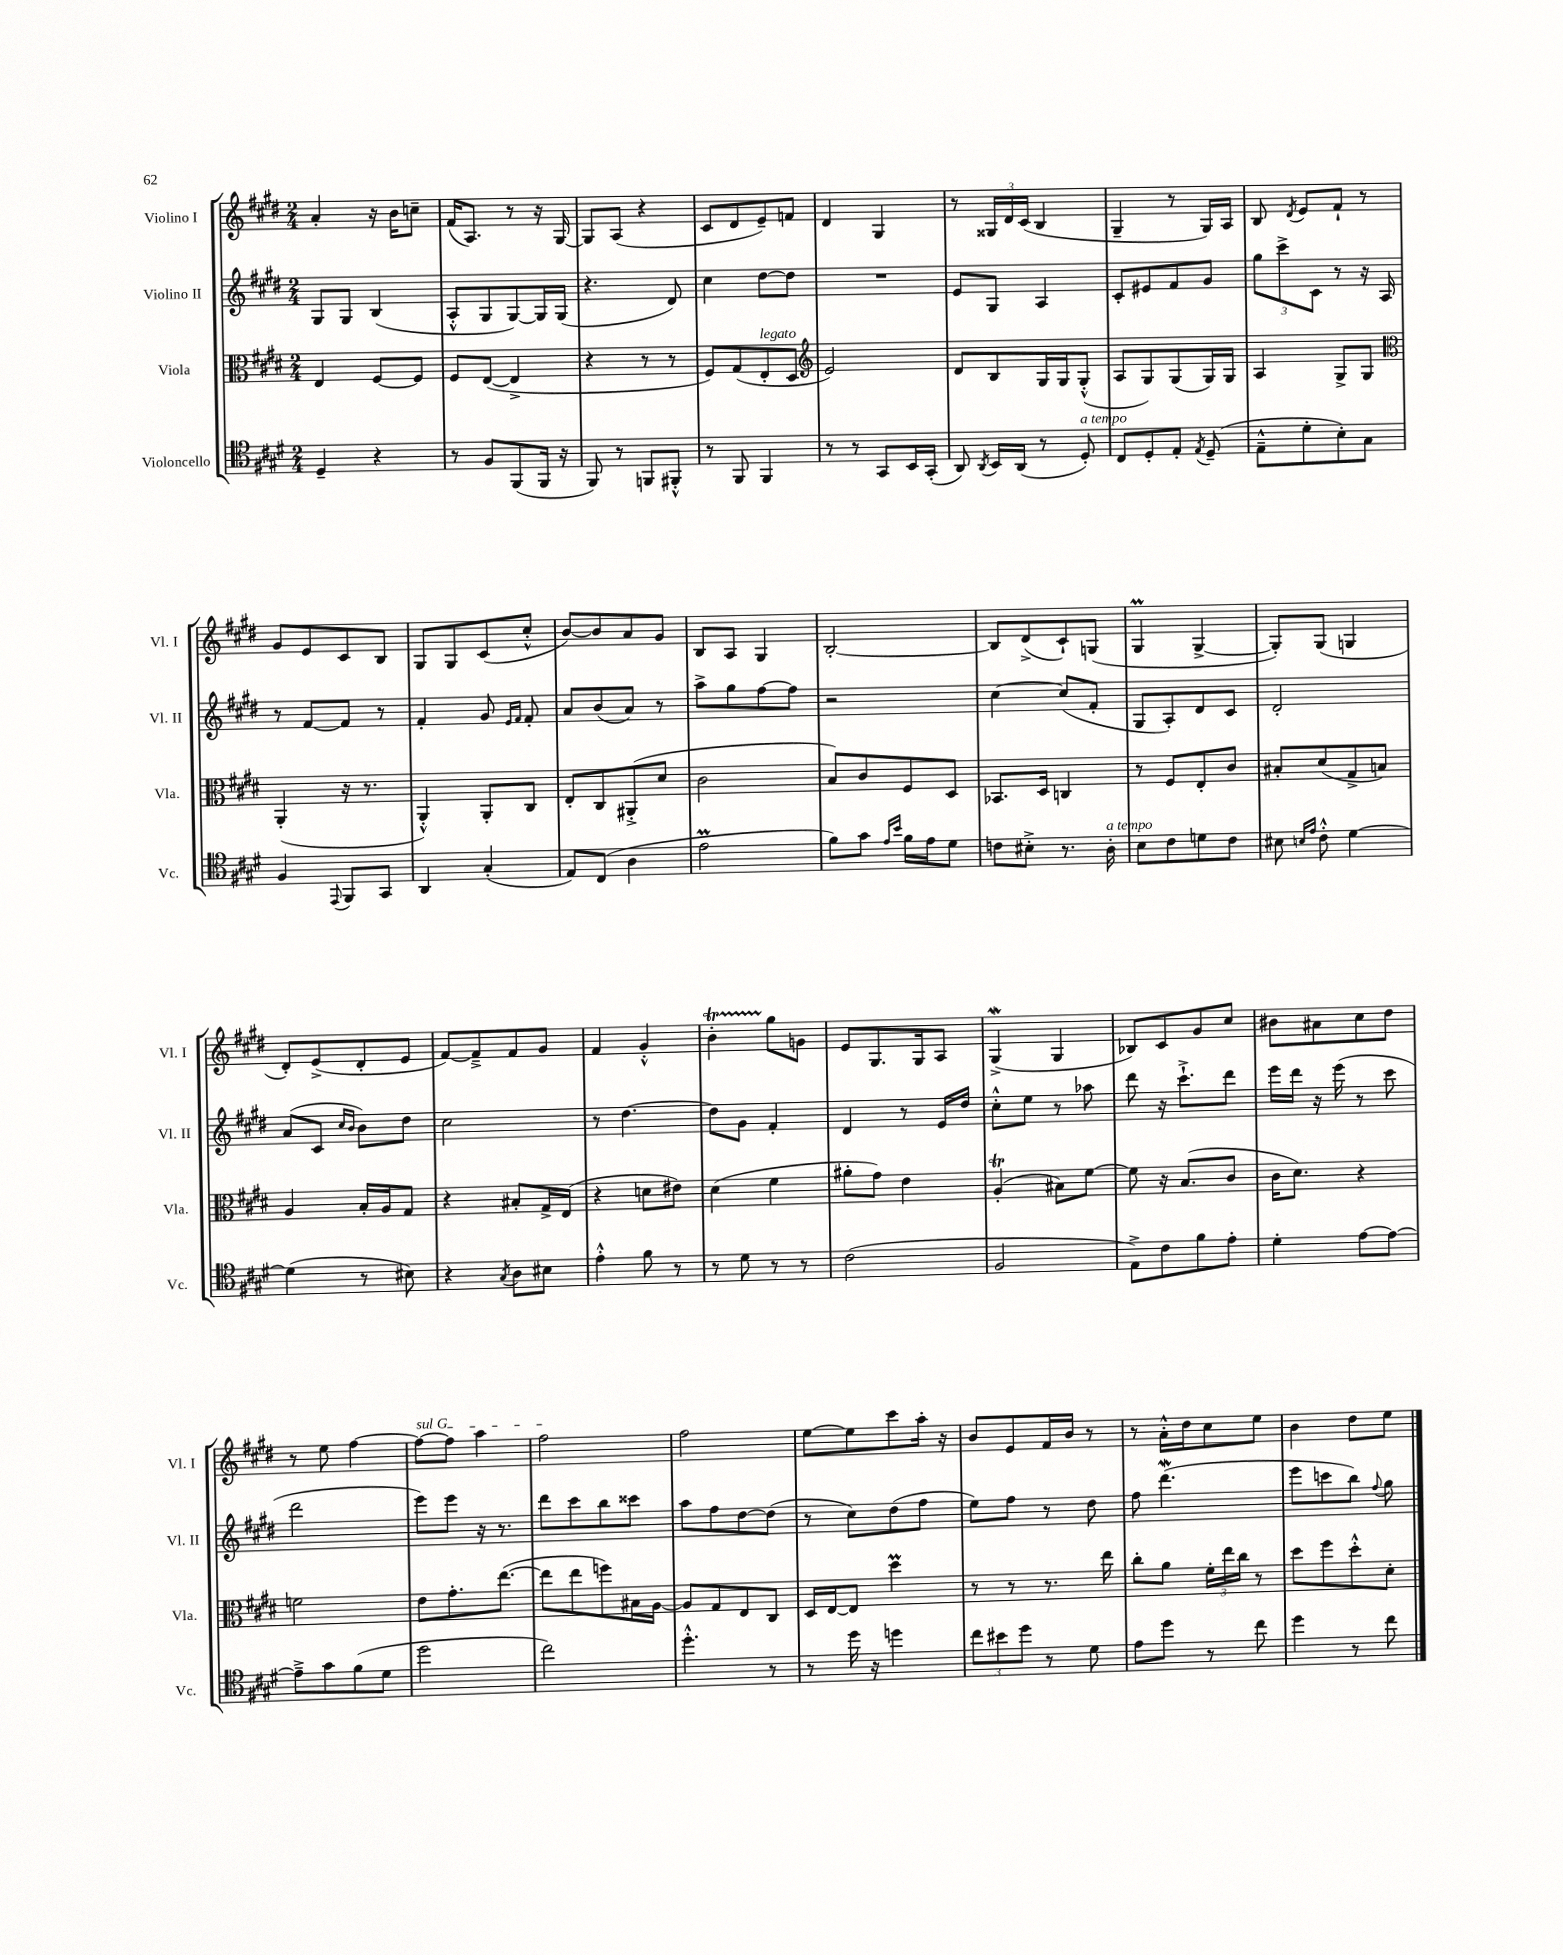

**kern	**kern	**kern	**kern
*staff4	*staff3	*staff2	*staff1
*clefC4	*clefC3	*clefG2	*clefG2
*k[f#c#g#d#]	*k[f#c#g#d#]	*k[f#c#g#d#]	*k[f#c#g#d#]
*M2/4	*M2/4	*M2/4	*M2/4
4D#~	4E	8G#	4a'
.	.	8G#	.
4r	[8F#	(4B	16r
.	.	.	16b
.	8F#]	.	8cc~
=	=	=	=
8r	8F#	8A'^^	(16f#
.	.	.	8.A)
8F#	([8E	8G#	.
(8FF#	4E^]	[8G#)	8r
16FF#	.	16G#]	16r
16r	.	(16G#	[16G#
=	=	=	=
8FF#)	4r	4.r	8G#]
8r	.	.	(8A
8FF	8r	.	4r
8FF#'^^	8r	8d#)	.
=	=	=	=
8r	8F#)	4cc#	8c#
8FF#	(8G#	.	8d#
4FF#	8E'	[8dd#	8e~)
.	8D#	8dd#]	8f
=	=	=	=
*	*clefG2	*	*
8r	2e)	2r	4d#
8r	.	.	.
8GG#	.	.	4G#
16BB	.	.	.
(16GG#'	.	.	.
=	=	=	=
8AA)	8d#	8e	8r
8qAA	.	.	.
16BB	8B	8G#	24G##
.	.	.	24d#
(16AA	.	.	.
.	.	.	(24c#
8r	16G#	4A	4B
.	16G#	.	.
8D#')	(8G#'^^	.	.
=	=	=	=
8C#	8A	8c#'	4G#~
8D#'	8G#)	8e#	.
8E'	(8G#	8f#	8r
8qE	.	.	.
(8D#~	16G#)	8g#	16G#)
.	16G#	.	16A
=	=	=	=
8E~^^	4A	12gg#	8B
.	.	12ccc#^	.
.	.	.	8qd#
8d#'	.	.	8e
.	.	12c#	.
8B')	8G#^	8r	8f#`
8G#	8G#	16r	8r
.	.	16A	.
=	=	=	=
*	*clefC3	*	*
4F#	(4AA'	8r	8g#
.	.	[8f#	8e
8qqEE	.	.	.
8FF#	16r	8f#]	8c#
.	8.r	.	.
8GG#	.	8r	8B
=	=	=	=
4AA	4AA'^^)	4f#'	8G#
.	.	.	8G#
(4G#'	8AA'	8g#	(8c#
.	.	16qqe	.
.	.	16qqf#	.
.	8C#	8f#'	8cc#'^^
=	=	=	=
8E)	8E'	8a	[8b)
(8C#	8C#	(8b	8b]
4A	(8AA#'^	8a)	8a
.	8d#	8r	8g#
=	=	=	=
2e	2c#	8aa^	8B
.	.	8gg#	8A
.	.	[8ff#	4G#
.	.	8ff#]	.
=	=	=	=
8f#)	8B)	2r	[2B'
8g#	8c#	.	.
16qqe	.	.	.
16qqb	.	.	.
16f#	8F#	.	.
16e	.	.	.
8d#	8D#	.	.
=	=	=	=
8c	8.BB-	[4cc#	8B]
8B#'^	.	.	(8d#^
.	16D#	.	.
8.r	4C	(8cc#]	8c#`)
.	.	8f#'	(8G
16A'	.	.	.
=	=	=	=
8B	8r	8G#	4G#
8c#	8F#	8A')	.
8d	8E'	8d#	[4G#^
8c#	8c#	8c#	.
=	=	=	=
8B#	8B#'	2d#'	8G#'])
16qqB	.	.	.
16qqe	.	.	.
8c#'^^	(8d#	.	(8G#
[4d#	8G#^	.	4G
.	8B)	.	.
=	=	=	=
(4d#]	4A	(8a	8d#')
.	.	8c#	(8e^
.	.	16qqcc#	.
.	.	16qqb	.
8r	16B'	8b)	8d#'
.	16A	.	.
8B#)	8G#	8dd#	8e
=	=	=	=
4r	4r	2cc#	[8f#)
.	.	.	8f#~^]
8qG#	.	.	.
8A	8B#'	.	8f#
8B#	16G#^	.	8g#
.	(16E	.	.
=	=	=	=
4e'^^	4r	8r	4f#
.	.	[4.dd#	.
8f#	8d	.	4g#'^^
8r	8e#)	.	.
=	=	=	=
8r	(4d#	8dd#]	4b'
8d#	.	8g#	.
8r	4f#	4f#'	8gg#
8r	.	.	8g
=	=	=	=
(2c#	8a#'	4d#	8e
.	8g#)	.	8.G#
.	4e	8r	.
.	.	.	16G#
.	.	16e	8A
.	.	16dd#	.
=	=	=	=
2F#	(4A'	8cc#'^^	(4G#^
.	.	8ee	.
.	8B#)	8r	4G#
.	[8f#	8aa-	.
=	=	=	=
8E^)	8f#]	8ddd#	8B-)
8c#	16r	16r	8c#
.	(8.B	8.ccc#`^	.
8f#	.	.	8g#
8e'	8c#	8ddd#	8cc#
=	=	=	=
4d#'	16c#	16eee	8b#
.	8.d#)	16ddd#	.
.	.	16r	8a#
.	.	(16eee	.
[8e	4r	8r	8cc#
8e_	.	8ccc#	8dd#
=	=	=	=
8e~^]	2f	2ddd#	8r
8g#	.	.	8ee
(8f#	.	.	[4ff#
8d#	.	.	.
=	=	=	=
2dd#	8e	8eee)	8ff#_
.	8.g#'	8eee	8ff#]
.	.	16r	4aa
.	([8.ee	8.r	.
=	=	=	=
2cc#)	8ee]	8ddd#	2ff#
.	8ee	8ccc#	.
.	8ff)	8bb	.
.	16B#	8ccc##	.
.	[16A	.	.
=	=	=	=
4.dd#'^^	8A]	8aa	2ff#
.	8G#	8ff#	.
.	8E	[8dd#	.
8r	8C#	(8dd#]	.
=	=	=	=
8r	16D#	8r	[8ee
.	[16E	.	.
16dd#	8E]	8cc#)	8ee]
16r	.	.	.
4dd	4dd#	(8dd#	8ccc#
.	.	8ff#	16aa'
.	.	.	16r
=	=	=	=
12cc#	8r	8ee)	8b
12b#	.	.	.
.	8r	8ff#	8e
12dd#	.	.	.
8r	8.r	8r	16f#
.	.	.	16b
8d#	.	8dd#	8r
.	16ee	.	.
=	=	=	=
8e	8cc#'	8ff#	8r
8dd#	8a	(4.ddd#	16a'^^
.	.	.	16dd#
8r	24f#'	.	8cc#
.	24ee	.	.
.	24cc#	.	.
8cc#	8r	.	8ee
=	=	=	=
4dd#	8dd#	8eee	4b
.	8ff#	8ccc	.
8r	8dd#'^^	8bb)	8dd#
.	.	8qqff#	.
8cc#	8d#'	8gg#	8ee
==	==	==	==
*-	*-	*-	*-
